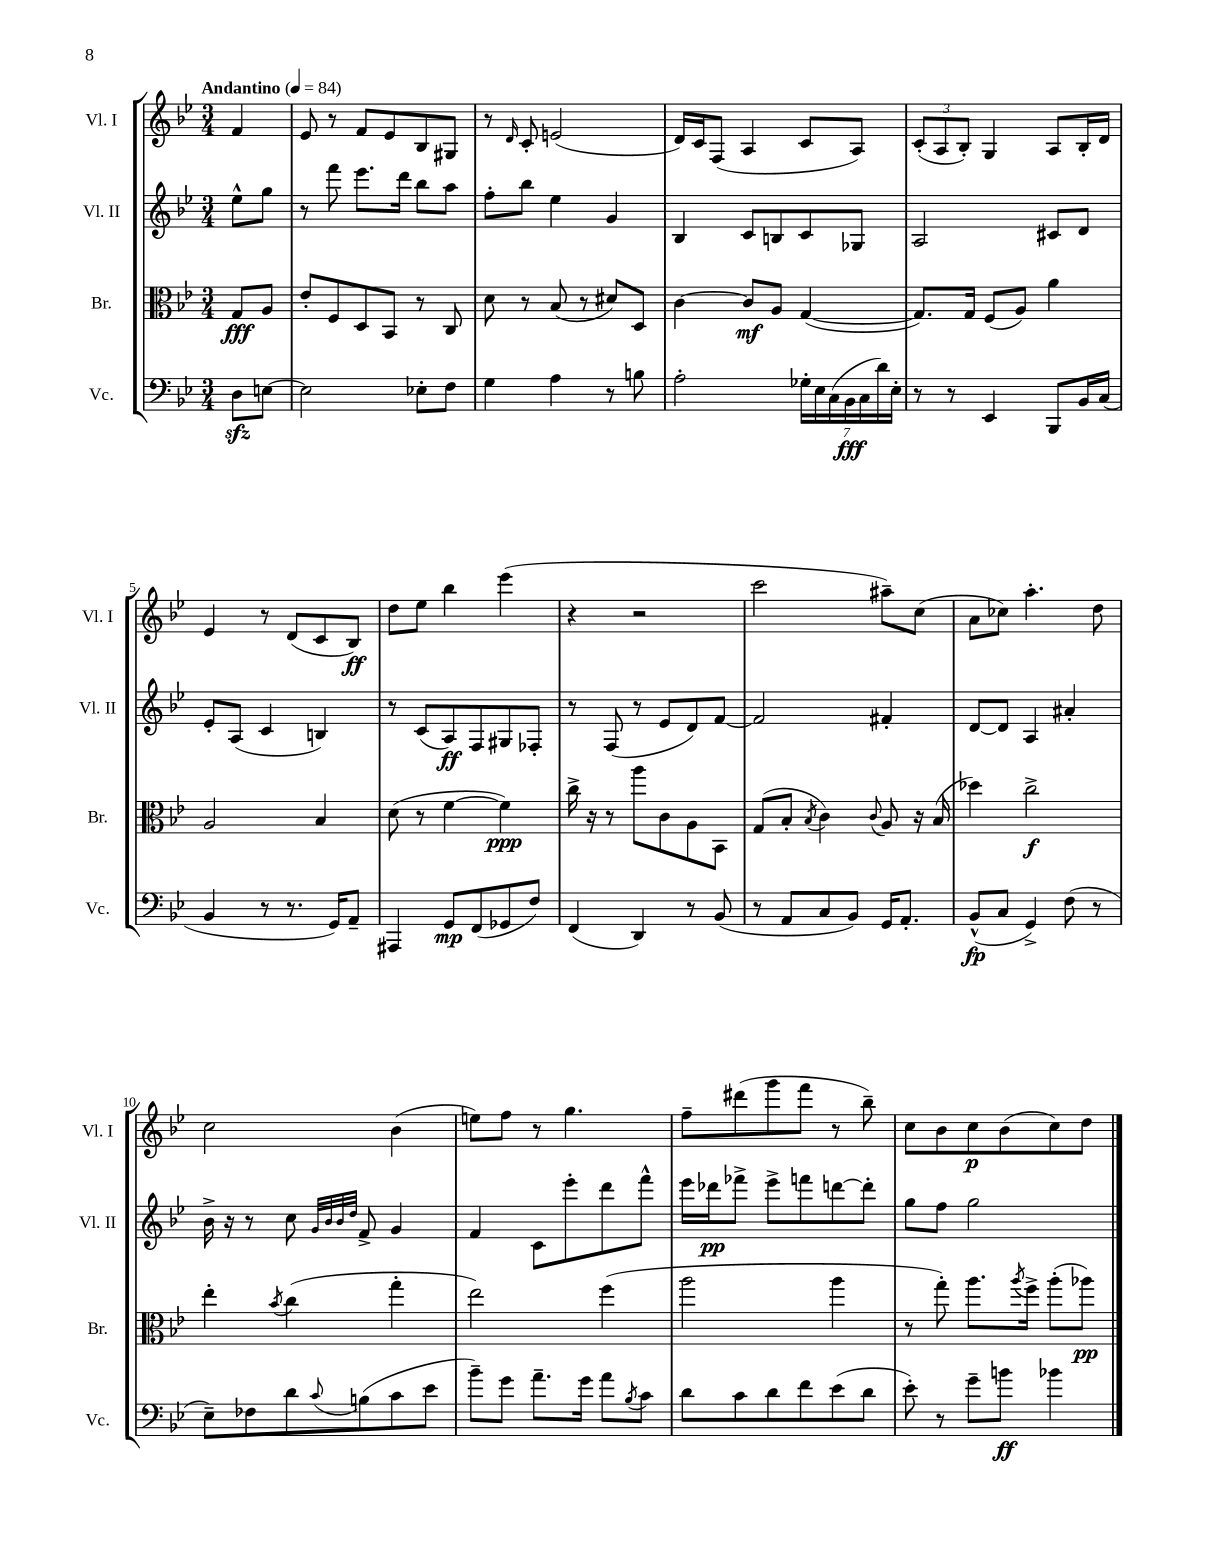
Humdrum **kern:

**kern	**kern	**kern	**kern
*staff4	*staff3	*staff2	*staff1
*clefF4	*clefC3	*clefG2	*clefG2
*k[b-e-]	*k[b-e-]	*k[b-e-]	*k[b-e-]
*M3/4	*M3/4	*M3/4	*M3/4
*MM84	*MM84	*MM84	*MM84
8D	8G	8ee-^^	4f
[8E	8A	8gg	.
=	=	=	=
2E]	8e-'	8r	8e-
.	8F	8fff	8r
.	8D	8.eee-	8f
.	8BB-	.	8e-
.	.	16ddd	.
8E-'	8r	8bb-	8B-
8F	8C	8aa	8G#
=	=	=	=
4G	8d	8ff'	8r
.	.	.	16qqd
.	8r	8bb-	8c'
4A	(8B-	4ee-	(2e
.	8r	.	.
8r	8d#)	4g	.
8B	8D	.	.
=	=	=	=
2A'	[4c	4B-	16d)
.	.	.	16c
.	.	.	(8F
.	8c]	8c	4A
.	8A	8B	.
28G-'	([4G	8c	8c
28E-	.	.	.
(28C	.	.	.
28BB-	.	.	.
.	.	8G-	8A)
28C	.	.	.
28d)	.	.	.
28E-'	.	.	.
=	=	=	=
8r	8.G])	2A	(12c'
.	.	.	12A
8r	.	.	.
.	.	.	12B-')
.	16G	.	.
4EE-	(8F	.	4G
.	8A)	.	.
8BBB-	4a	8c#	8A
16BB-	.	8d	16B-'
(16C	.	.	16d
=	=	=	=
4BB-	2A	8e-'	4e-
.	.	(8A	.
8r	.	4c	8r
8.r	.	.	(8d
.	4B-	4B)	8c
16GG)	.	.	.
8AA~	.	.	8B-)
=	=	=	=
4AAA#	(8d	8r	8dd
.	8r	(8c	8ee-
8GG	[4f	8A)	4bb-
(8FF	.	8F	.
8GG-	4f])	8G#	(4eee-
8F)	.	8F-'	.
=	=	=	=
(4FF	16cc^	8r	4r
.	16r	.	.
.	8r	(8F	.
4DD)	8aa	8r	2r
.	8c	8e-	.
8r	8A	8d)	.
(8BB-	8BB-	[8f	.
=	=	=	=
8r	(8G	2f]	2ccc
8AA	8B-'	.	.
.	8qB-	.	.
8C	4c)	.	.
8BB-)	.	.	.
.	8qqc	.	.
16GG	8A	4f#'	8aa#~)
8.AA'	.	.	.
.	16r	.	(8cc
.	(16B-	.	.
=	=	=	=
(8BB-^^	4dd-)	[8d	8a
8C	.	8d]	8cc-)
4GG^)	2cc^	4A	4.aa'
(8F	.	4a#'	.
8r	.	.	8dd
=	=	=	=
8E-~)	4ee-'	16b-^	2cc
.	.	16r	.
8F-	.	8r	.
.	8qb-	.	.
8d	(4cc	8cc	.
.	.	32qqg	.
.	.	32qqb-	.
.	.	32qqb-	.
8qqc	.	32qqdd	.
(8B	.	8f^	.
8c	4gg'	4g	(4b-
8e-	.	.	.
=	=	=	=
8b-~)	2ee-)	4f	8ee)
8g	.	.	8ff
8.a~	.	8c	8r
.	.	8eee-'	4.gg
16g	.	.	.
8a	(4ff	8ddd	.
8qB-	.	.	.
8c	.	8fff^^	.
=	=	=	=
8d	2aa	16eee-	8ff~
.	.	16ddd-	.
8c	.	8fff-^	(8ddd#
8d	.	8eee-^	8ggg
8f	.	8fff	8fff
(8e-	4aa	[8ddd	8r
8d	.	8ddd']	8bb-~)
=	=	=	=
8e-')	8r	8gg	8cc
8r	8gg')	8ff	8b-
8g~	8.aa	2gg	8cc
8b	.	.	(8b-
.	8qaa	.	.
.	16ff^	.	.
4b-	(8aa'	.	8cc)
.	8aa-)	.	8dd
==	==	==	==
*-	*-	*-	*-
